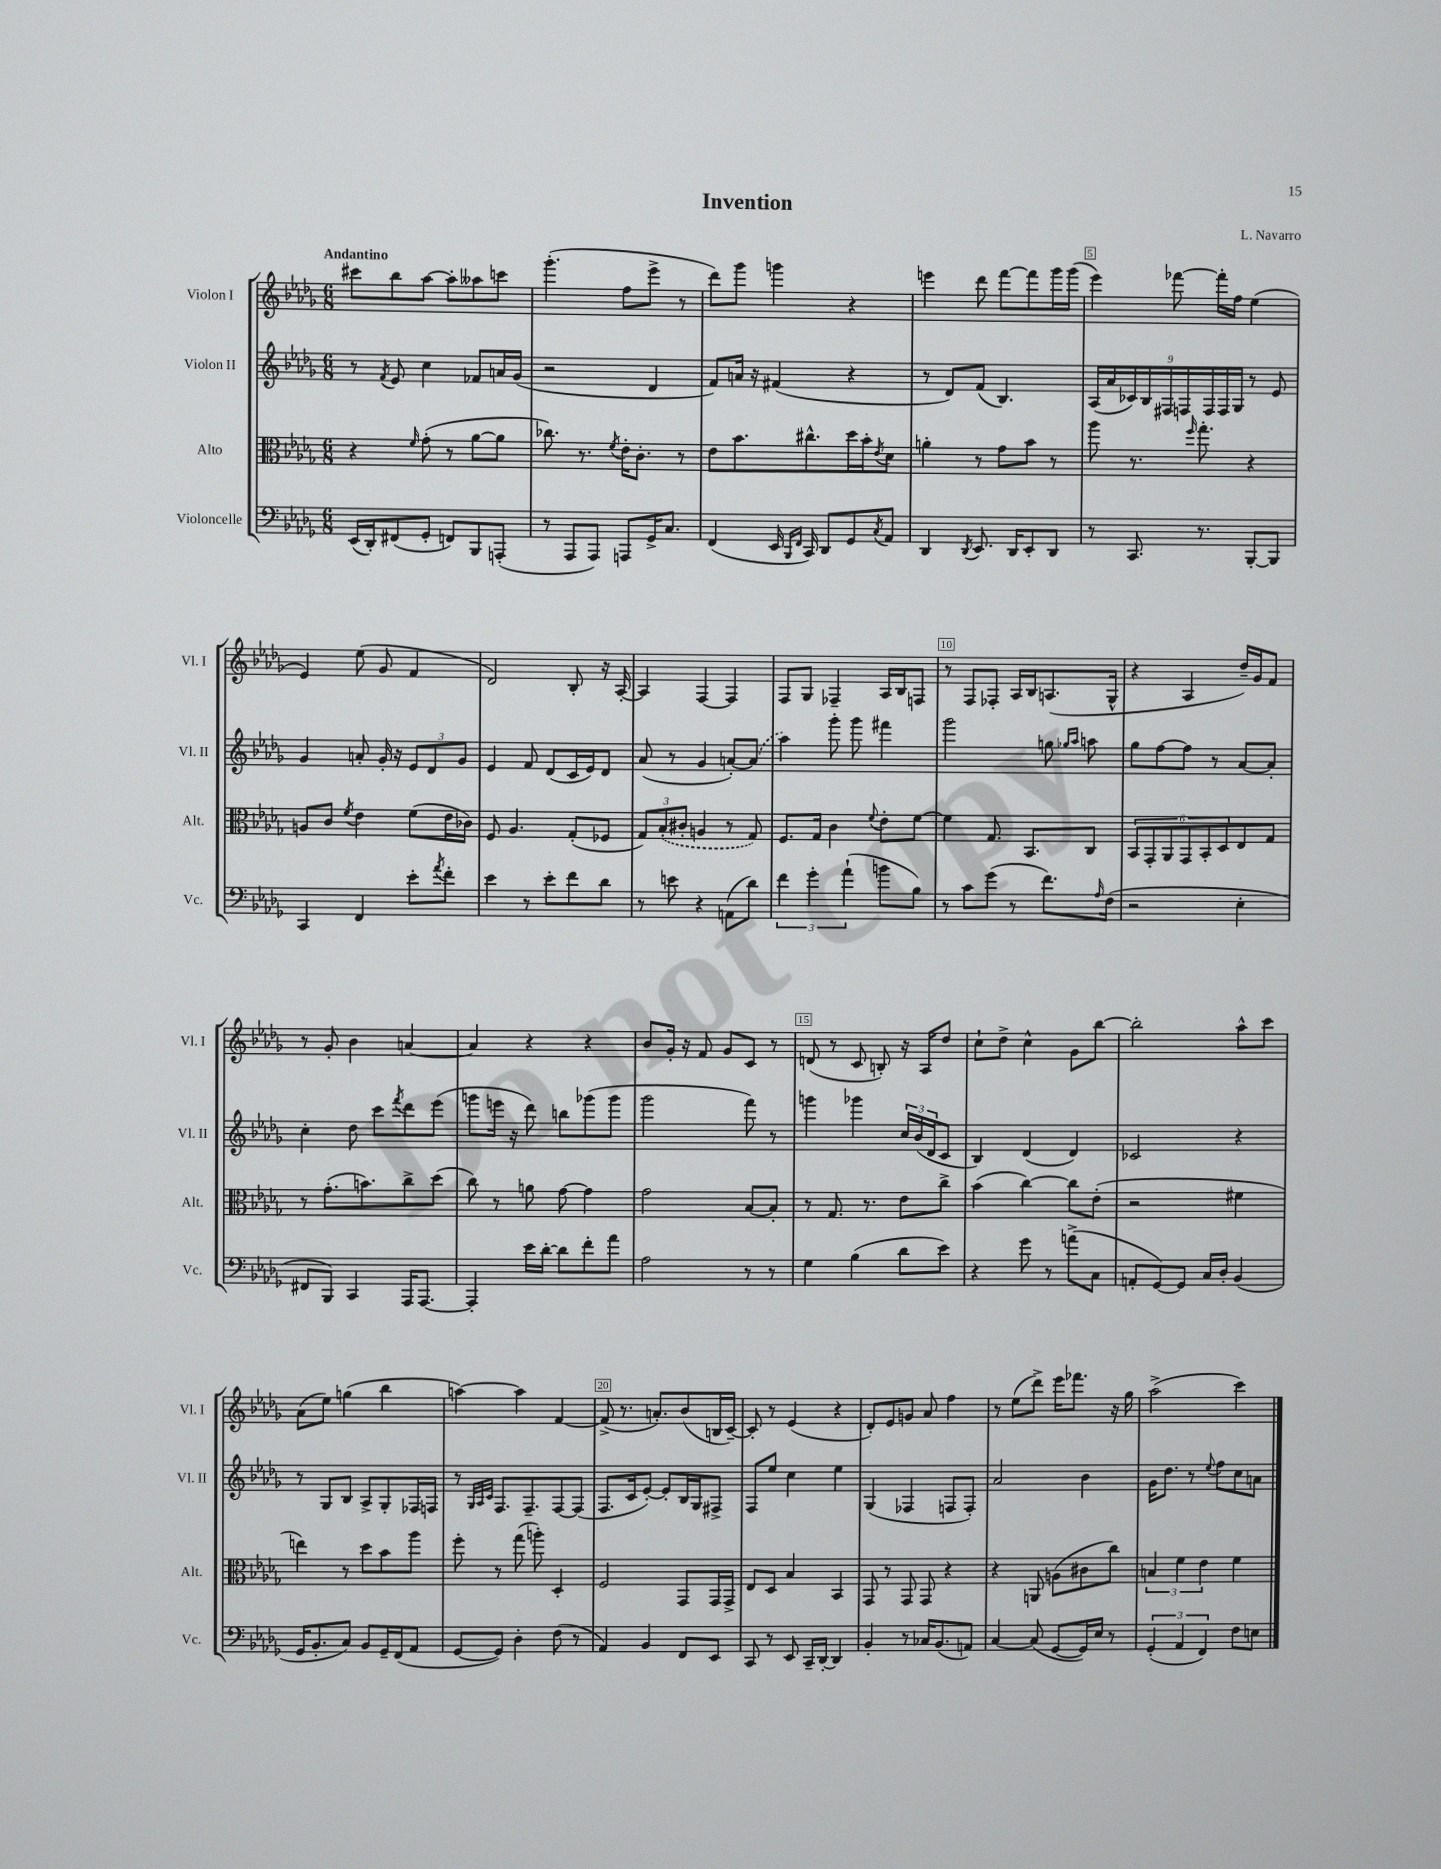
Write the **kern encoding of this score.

**kern	**kern	**kern	**kern
*staff4	*staff3	*staff2	*staff1
*clefF4	*clefC3	*clefG2	*clefG2
*k[b-e-a-d-g-]	*k[b-e-a-d-g-]	*k[b-e-a-d-g-]	*k[b-e-a-d-g-]
*M6/8	*M6/8	*M6/8	*M6/8
(16EE-/LL	4r	8r	8ccc#\L
16DD-'/J)	.	.	.
.	.	8qf/	.
(8FF#/	.	8e-/	8bb-\
.	16qqf/	.	.
8GG-'/J	(8g-'\	4cc\	[8aa-\J
8FF/L)	8r	.	8aa-'\]L
8BBB-/	[8a-\L	8f-/L	8aa--\
(8AAA'/J	8a-\]J	16a/L	8ccc\J
.	.	(16g-/JJ	.
=	=	=	=
8r	8.cc-\)	2r	(4.ggg-'\
8AAA-/L	.	.	.
.	8.r	.	.
8AAA-/J)	.	.	.
.	8qf/	.	.
8AAA/L	16e-'\LK	.	8ff\L
.	8.c'\J	.	.
16GG-^/K	.	4d-/	8eee-^\J
8.C/J	.	.	.
.	8r	.	8r
=	=	=	=
(4FF/	8e-\L	8f/L)	8ddd-\L)
.	8.b-\	16a/Jk	8ggg-\J
.	.	16r	.
16EE-/	.	(4f#/	4ggg\
16qqBBB-/LL	.	.	.
16qqFF/JJ	.	.	.
16CC/)	8.cc#^^\	.	.
8DD-/L	.	.	.
8GG-/	16dd-\L	4r	4r
.	16b-'\J	.	.
8qC/	8qe-/	.	.
8AA-/J	8d-\J	.	.
=	=	=	=
4DD-/	4a'\	8r	4eee\
.	.	8d-/L)	.
8qDD-/	.	.	.
8.EE-/	8r	(8f/J	8ddd-\
.	8g-\L	4.B-/)	[8fff\L
16DD-/LK	.	.	.
8EE-'/	8b-\J	.	8fff\]
8DD-/J	8r	.	16ggg-\L
.	.	.	(16ggg-\JJ
=	=	=	=
8r	8aa-\	(18A-/LL	4eee-\)
.	.	18a-/	.
.	.	18c-/)	.
8.CC/	8.r	.	.
.	.	18B-/	.
.	.	18F#/	.
.	.	.	[8fff-\
.	.	18F/	.
.	16qqff/	.	.
8.r	8.gg-'\	.	.
.	.	18F/	.
.	.	.	16fff-'\]LL
.	.	18F/	.
.	.	.	16ff\JJ
.	.	18G-/JJ	.
[8BBB-'/L	4r	8r	(4ee-\
8BBB-/]J	.	8e-/	.
=	=	=	=
4CC/	8A/L	4g-/	4e-/)
.	8c/J	.	.
.	8qf/	.	.
4FF/	4e-\	8a'/	(8ee-\
.	.	16g-'/	8g-/
.	.	16r	.
8e-'\L	(8f\L	12e-/L	4f/
.	.	12d-/	.
8qa-/	.	.	.
8f'\J	16e-\L	.	.
.	.	12g-/J	.
.	16c-\JJ)	.	.
=	=	=	=
4e-\	8F/	4e-/	2d-/)
.	4.A-/	.	.
8r	.	8f/	.
8e-'\L	.	(8d-/L	.
8f\	(8G-'/L	16c/L	8B-'/
.	.	16e-/J)	.
8d-\J	8F-/J	8d-/J	16r
.	.	.	[16A-'/
=	=	=	=
8r	12G-/L)	(8a-/	4A-/]
.	(12B-'/	.	.
8e\	.	8r	.
.	12c#'/J	.	.
4r	4A/	4g-/	[4F/
(8AA\L	8r	[8a'/L)	4F/]
8d-\J)	8G-/)	(8a/]J	.
=	=	=	=
6f\	8.F/L	4aa-\)	8F/L
.	.	.	8G-/J
6g-'\	.	.	.
.	16G-/Jk	.	.
.	4c\	8ggg-'\	4F-~/
(6a-`\	.	.	.
.	.	8ggg-\	.
.	8qqf/	.	.
8b\L	8e-'\L	4fff#\	16A-/LL
.	.	.	16B-/J
8B-\J)	[8f\J	.	8F/J
=	=	=	=
8r	4f\]	2ggg-\	8r
8c\L	.	.	8F/L
(8g-\J	8.G-/	.	8F-'/J
8r	.	.	16A-/LL
.	8.BB-/L	.	16B-/J
8.f\L)	.	8gg\	(8.A/
.	.	16qqgg-/LL	.
.	.	16qqaa-/JJ	.
.	8C/J	8aa\	.
16qqA-/	.	.	.
(16F\Jk	.	.	16G-^^/Jk
=	=	=	=
2r	12BB-/L	8gg-\L	4r
.	12GG-'/	.	.
.	.	[8ff\	.
.	12AA-/	.	.
.	12GG-/	8ff\]J	4A-/
.	12BB-'/	.	.
.	.	8r	.
.	12D-/	.	.
4E-'\	8E-/	[8a-/L	16dd-~/LL)
.	.	.	16g-/J
.	8G-/J	8a-'/]J	8f/J
=	=	=	=
8FF#/L	8r	4cc'\	8r
8BBB-/J)	(8.g-'\L	.	8g-'/
4CC/	.	8dd-\	4b-\
.	8.b\)	.	.
.	.	8ccc\L	.
.	.	8qfff/	.
16AAA-/LK	8cc^\	8ddd-\	[4a/
[8.AAA-/J	.	.	.
.	(8dd-\J	(8eee-\J	.
=	=	=	=
4AAA-'/]	8cc\)	8ggg\L	4a/]
.	8r	16eee\Jk	.
.	.	16r	.
16e-\LL	8a\	8ddd-\)	4r
[16d-'\JJ	.	.	.
8d-\]L	[8g-\	8bb\L	.
8f'\	4g-\]	(8ggg-\	4r
8a-\J	.	8ggg-\J	.
=	=	=	=
2A-\	2g-\	2ggg-\	8b-/L
.	.	.	16g-'/Jk
.	.	.	16r
.	.	.	8f/
.	.	.	8g-/L
8r	[8B-/L	8fff\)	8c/J
8r	8B-'/]J	8r	8r
=	=	=	=
4G-\	8r	4ggg\	(8d/
.	8.G-/	.	8r
(4B-\	.	4ggg-\	8c/
.	8.r	.	.
.	.	.	8B'/)
8d-\L	8e-\L	24cc/LL	16r
.	.	(24b-/	.
.	.	.	16A-/LK
.	.	24d-/J	.
8e-\J)	8cc^\J	8c/J	8dd-/J
=	=	=	=
4r	(4b-\	4B-/)	8cc`\L
.	.	.	8dd-^\J
8g-\	[4cc\)	(4d-/	4cc^^\
8r	.	.	.
(8a^\L	8cc\]L	4d-/)	8g-\L
8C\J	(8e-'\J	.	[8bb-\J
=	=	=	=
8AA'/L	2r	2c-/	2bb-'\]
[8GG-/)	.	.	.
8GG-/]J	.	.	.
16C/LL	.	.	.
16D-'/JJ	.	.	.
(4BB-/	4f#\	4r	8aa-^^\L
.	.	.	8ccc\J
=	=	=	=
16GG-/LK	4ee\)	8r	(8a-\L
8.BB-'/	.	.	.
.	.	8G-/L	8ee-\J)
8C/J)	8r	8B-/J	(4gg\
8BB-/L	8dd-\L	8A-^/L	.
16GG-~/L	8b-\	8G-'/	4bb-\
(16FF/J	.	.	.
8AA-/J	8aa-\J	16F-/L	.
.	.	16F/JJ	.
=	=	=	=
[8GG-/L	8ff'\	8r	[4aa\)
.	.	32qqG-/LLL	.
.	.	32qqA-/	.
.	.	32qqc/JJJ	.
8GG-/]J)	8r	8.F/L	.
4D-'\	(8gg-\	.	4aa\]
.	.	8.F~/	.
.	8aa'\)	.	.
(8F\	4D-'/	[8F/	[4f/
8r	.	(8F/]J	.
=	=	=	=
4AA-/)	2F/	8.F/L	(8f^/]
.	.	.	8.r
.	.	16c/k	.
4BB-/	.	[8e-'/J)	.
.	.	.	8.a'/L)
.	.	8e-'/]L	.
8FF/L	8GG-/L	16B-/L	(8b-/
.	.	16G-/J	.
8EE-/J	16GG-/L	8F#^/J	16B/L
.	16GG-^/JJ	.	[16c~/JJ)
=	=	=	=
8CC/	8E-/L	8F/L	8c'/]
8r	8D-/J	8ee-/J	8r
8EE-/	4B-/	4cc\	(4e-/
16CC~/LL	.	.	.
[16DD-'/JJ	.	.	.
4DD-/]	4BB-/	4ee-\	4r
=	=	=	=
4BB-'/	8GG-/	(4G-/	8d-'/L)
.	8r	.	8e-/
8r	8GG-/	4F-/	8g/J
16C-/LK	8GG-/	.	8a-/
(8.BB-/	.	.	.
.	4r	8F/L	4ff\
8AA/J)	.	8F'/J)	.
=	=	=	=
[4C/	4r	2a-/	8r
.	.	.	(8ee-\L
(8C/]	8AA/	.	8ddd-^\J)
[8GG-/L	(8A\L	.	16eee-\LK
.	.	.	8.fff-\J
16GG-/]L)	8c#\	4b-\	.
16E-/JJ	.	.	.
8r	8cc\J)	.	16r
.	.	.	16gg-\
=	=	=	=
(6GG-'/	6B/	16g-\LK	(2aa-^\
.	.	8.dd-\J	.
6AA-/	6f\	.	.
.	.	8r	.
6FF/)	6e-\	.	.
.	.	8qqee-/	.
.	.	8ff\L	.
8F\L	4f\	8cc\	4ccc\)
8E\J	.	8a\J	.
==	==	==	==
*-	*-	*-	*-
